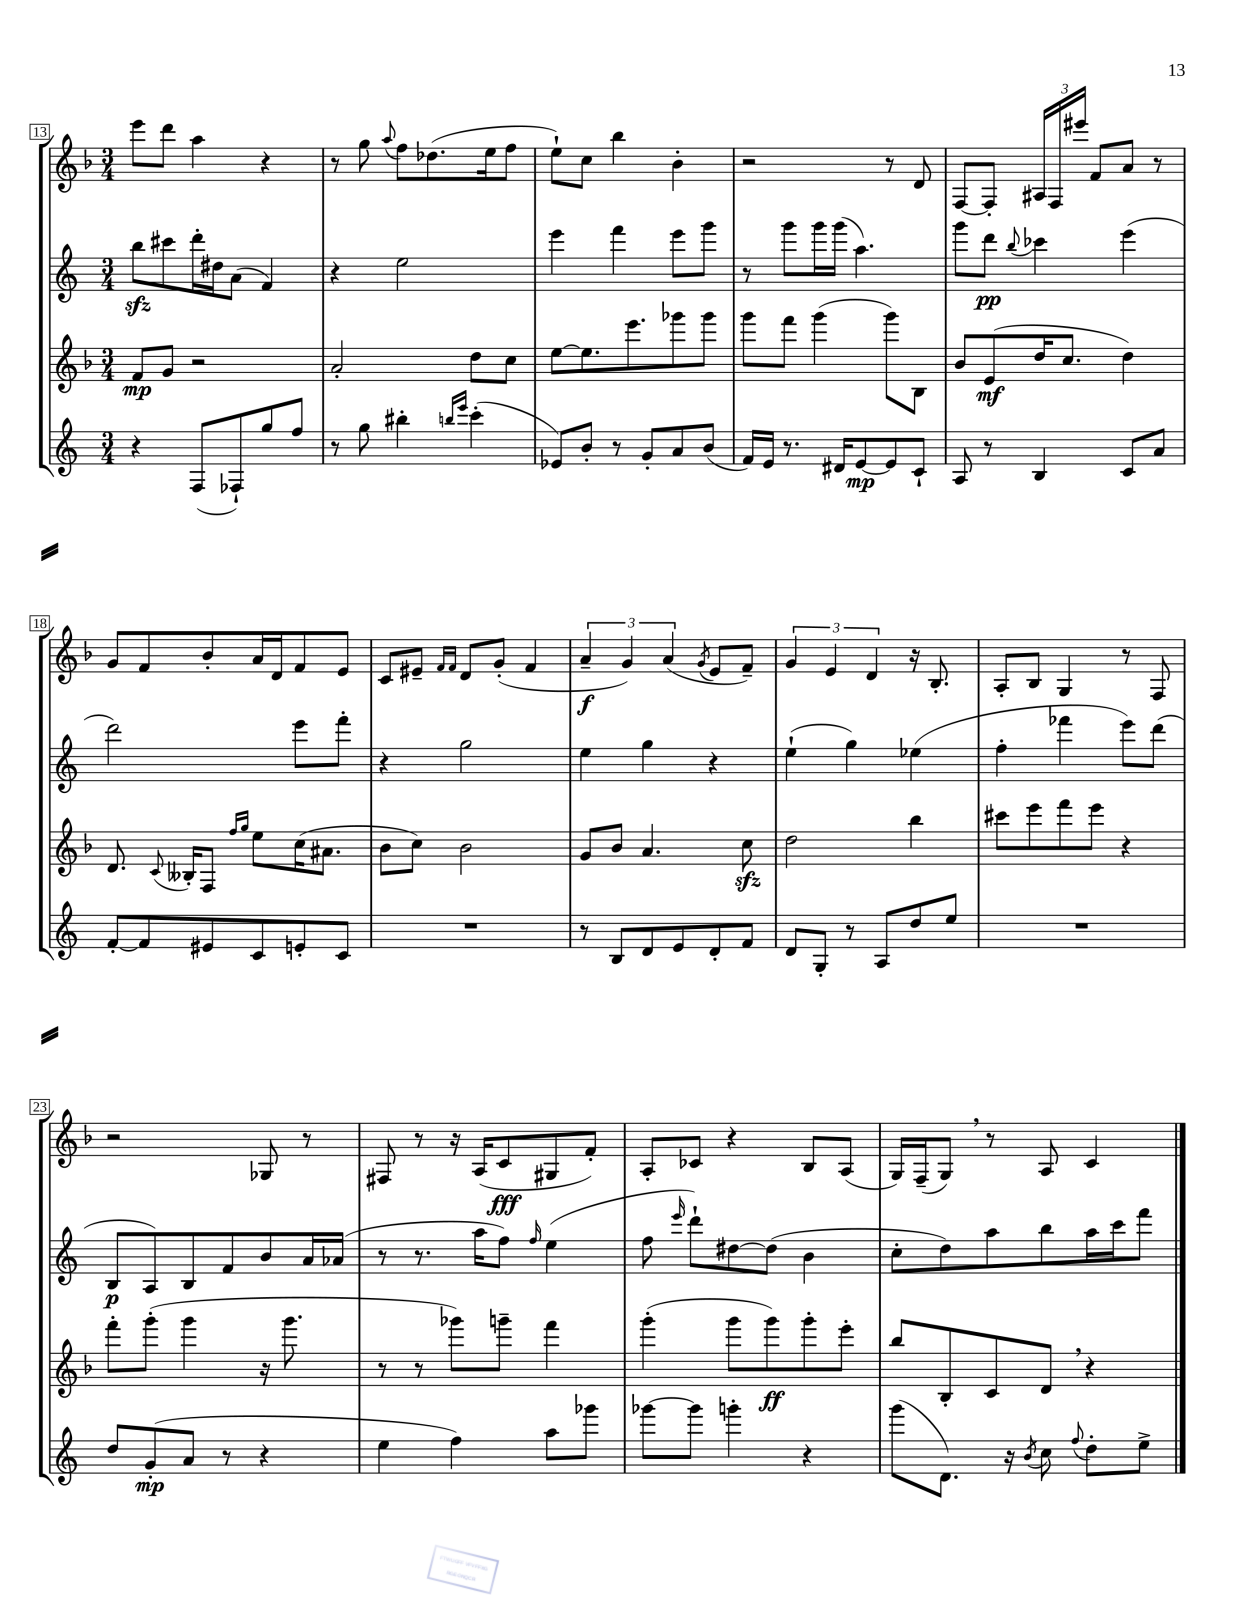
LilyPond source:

<<
\new StaffGroup <<
\new Staff = "s0" {
    \clef treble \key f \major \numericTimeSignature \time 3/4
    \autoBeamOff e'''8[ d'''8] a''4 r4 |
    r8 g''8 \appoggiatura { a''8 } f''8[ des''8.( e''16 f''8] |
    e''8[-!) c''8] bes''4 bes'4-. |
    r2 r8 d'8 |
    f8[~ f8]-. \tuplet 3/2 { ais16[ f16 eis'''16] } f'8[ a'8] r8 |
    g'8[ f'8 bes'8-. a'16 d'16 f'8 e'8] |
    c'8[ eis'8]-- \grace { f'16[ f'16] } d'8[ g'8]-.( f'4 |
    \tuplet 3/2 { a'4--\f g'4) a'4( } \acciaccatura { g'8 } e'8[ f'8]--) |
    \tuplet 3/2 { g'4 e'4 d'4 } r16 bes8.-. |
    a8[-. bes8] g4 r8 f8 |
    r2 ges8 r8 |
    fis8 r8 r16 a16[( c'8\fff gis8 f'8]-.) |
    a8[-. ces'8] r4 bes8[ a8]( |
    g16[) f16--( g8]) \breathe r8 a8 c'4 \bar "|." |
}
\new Staff = "s1" {
    \clef treble \key c \major \numericTimeSignature \time 3/4
    \autoBeamOff b''8[\sfz cis'''8 d'''16-. dis''16 a'8]( f'4) |
    r4 e''2 |
    e'''4 f'''4 e'''8[ g'''8] |
    r8 g'''8[ g'''16 g'''16]( a''4.) |
    g'''8[ d'''8]\pp \appoggiatura { b''8 } ces'''4 e'''4( |
    d'''2) e'''8[ f'''8]-. |
    r4 g''2 |
    e''4 g''4 r4 |
    e''4-!( g''4) ees''4( |
    f''4-. fes'''4 e'''8[) d'''8]( |
    b8[\p a8) b8 f'8 b'8 a'16 aes'16]( |
    r8 r8. a''16[ f''8]) \grace { f''16 } e''4( |
    f''8 \grace { e'''16 } d'''8[-!) dis''8~ dis''8]( b'4 |
    c''8[-. d''8) a''8 b''8 a''16 c'''16 f'''8] \bar "|." |
}
\new Staff = "s2" {
    \clef treble \key f \major \numericTimeSignature \time 3/4
    \autoBeamOff f'8[\mp g'8] r2 |
    a'2-. d''8[ c''8] |
    e''8[~ e''8. e'''8. ges'''8 ges'''8] |
    g'''8[ f'''8] g'''4( g'''8[) bes8] |
    bes'8[ e'8\mf( d''16 c''8.] d''4) |
    d'8. \appoggiatura { c'8 } beses16[-. f8] \grace { f''16[ g''16] } e''8[ c''16( ais'8.] |
    bes'8[ c''8]) bes'2 |
    g'8[ bes'8] a'4. c''8\sfz |
    d''2 bes''4 |
    cis'''8[ e'''8 f'''8 e'''8] r4 |
    f'''8[-. g'''8]-.( g'''4 r16 g'''8. |
    r8 r8 ges'''8[) g'''8]-- f'''4 |
    g'''4-.( g'''8[ g'''8\ff) g'''8-. e'''8]-. |
    bes''8[ bes8-. c'8 d'8] \breathe r4 \bar "|." |
}
\new Staff = "s3" {
    \clef treble \key c \major \numericTimeSignature \time 3/4
    \autoBeamOff r4 f8[( fes8-!) g''8 f''8] |
    r8 g''8 bis''4-. \grace { b''16[ e'''16] } c'''4-.( |
    ees'8[) b'8]-. r8 g'8[-. a'8 b'8]( |
    f'16[) e'16] r8. dis'16[ e'8~\mp e'8 c'8]-! |
    a8 r8 b4 c'8[ a'8] |
    f'8[~-. f'8 eis'8 c'8 e'8-. c'8] |
    R2. |
    r8 b8[ d'8 e'8 d'8-. f'8] |
    d'8[ g8]-. r8 a8[ d''8 e''8] |
    R2. |
    d''8[ g'8-.\mp( a'8] r8 r4 |
    e''4 f''4) a''8[ ges'''8] |
    ges'''8[~ ges'''8] g'''4-. r4 |
    g'''8[( d'8.]) r16 \acciaccatura { b'8 } c''8 \appoggiatura { f''8 } d''8[-. e''8]-> \bar "|." |
}
>>
>>
\layout { \context { \Score currentBarNumber = #13 \override BarNumber.stencil = #(make-stencil-boxer 0.1 0.3 ly:text-interface::print) } }
